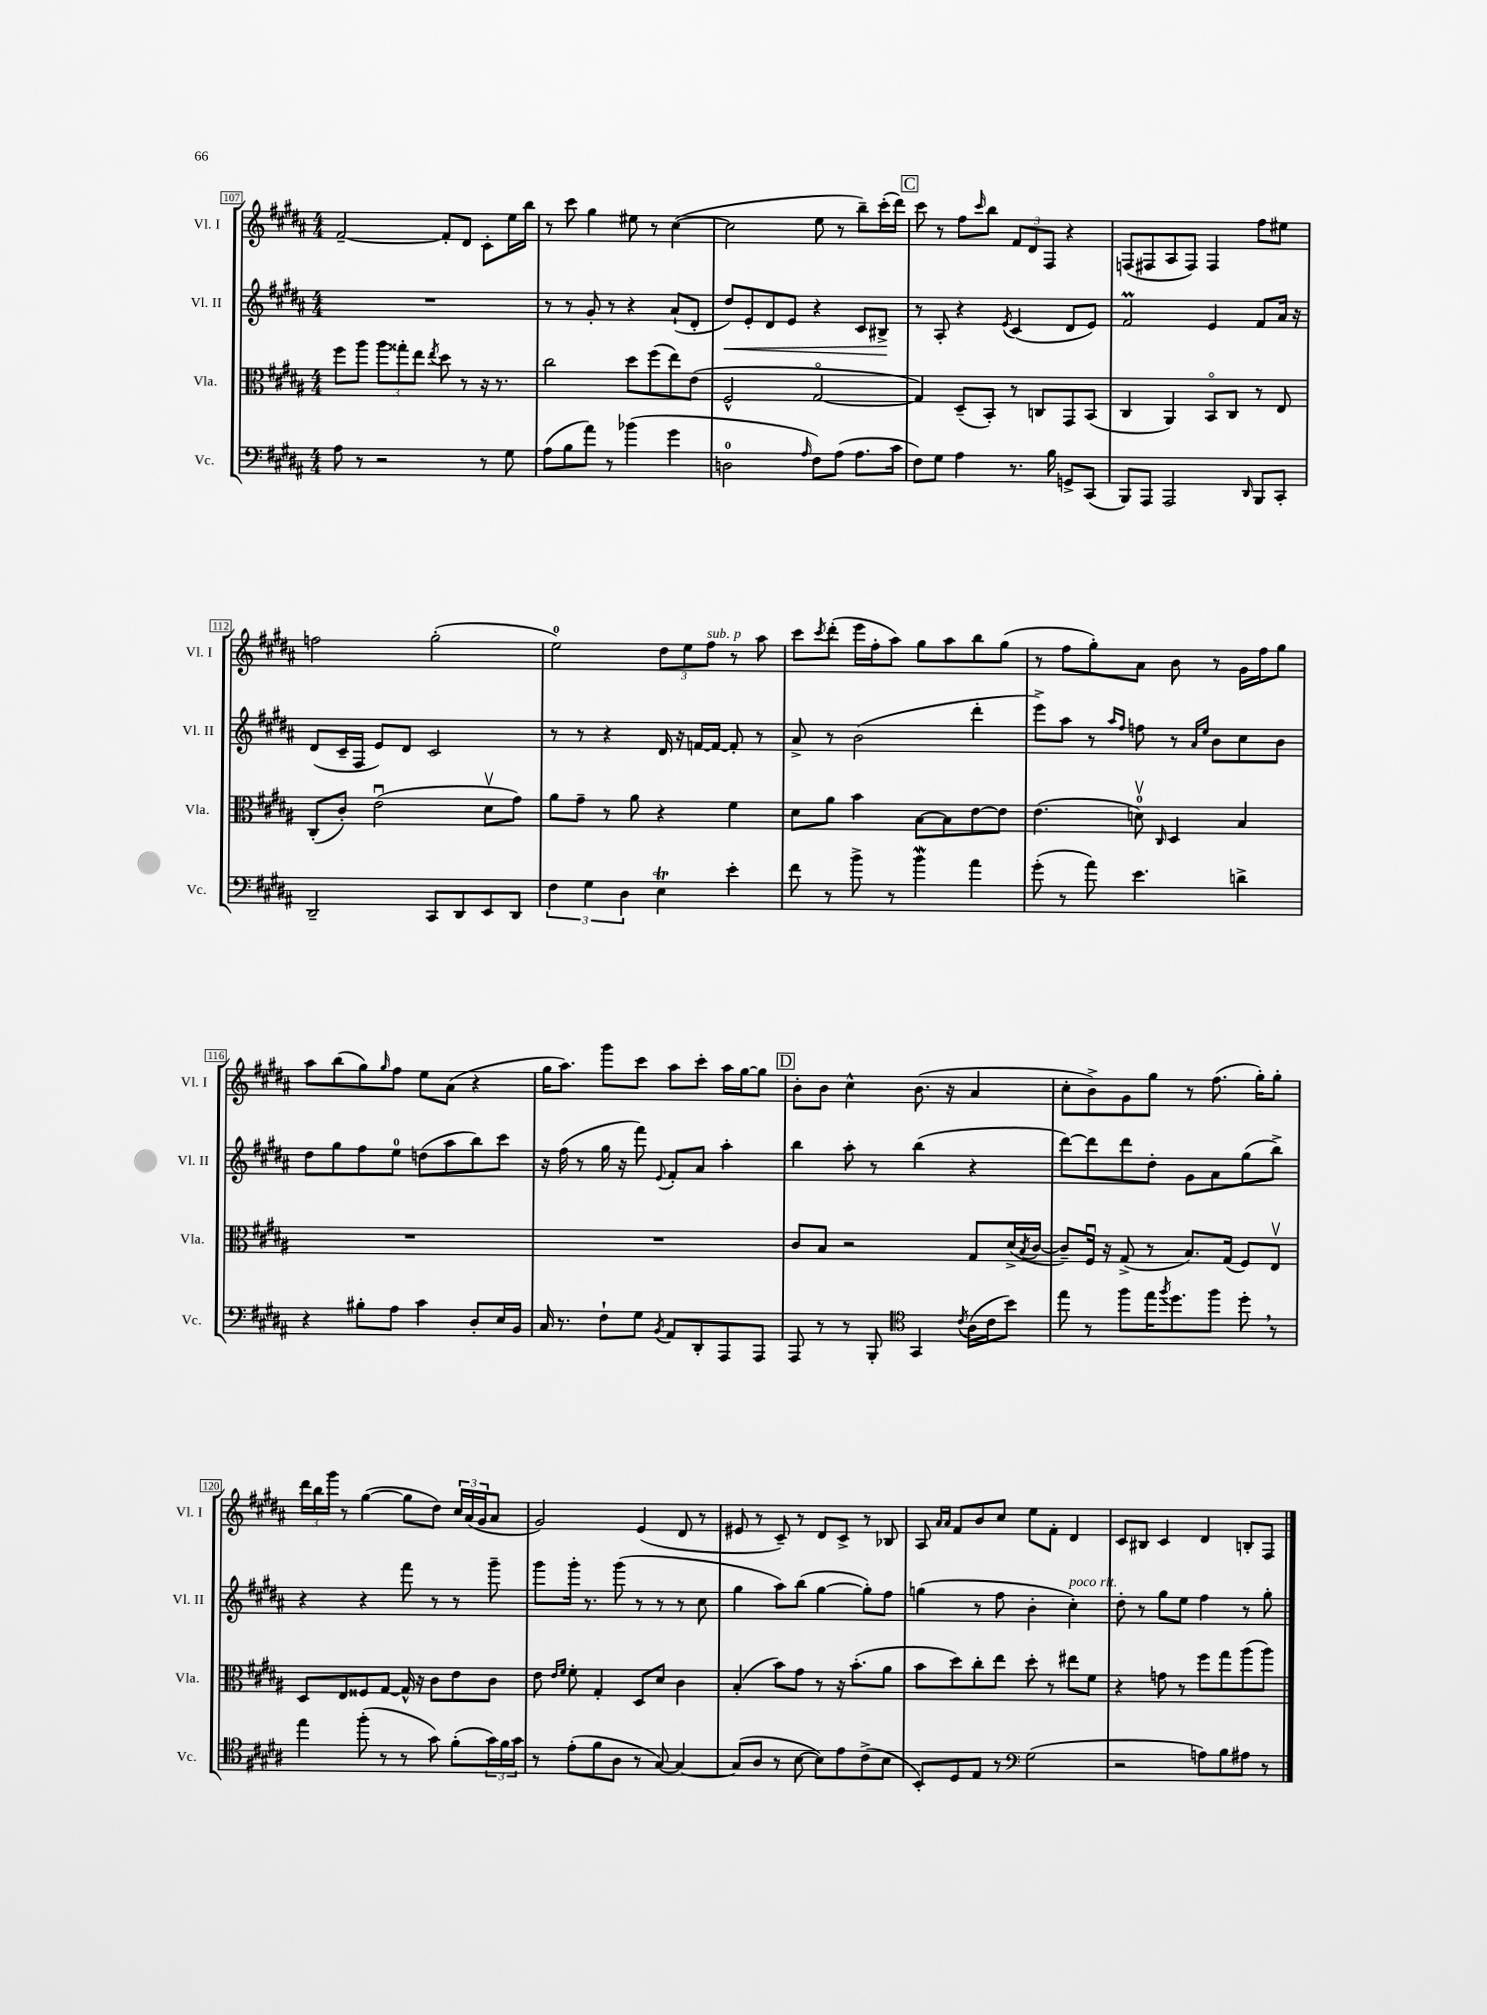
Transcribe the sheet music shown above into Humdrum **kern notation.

**kern	**kern	**kern	**kern
*staff4	*staff3	*staff2	*staff1
*clefF4	*clefC3	*clefG2	*clefG2
*k[f#c#g#d#a#]	*k[f#c#g#d#a#]	*k[f#c#g#d#a#]	*k[f#c#g#d#a#]
*M4/4	*M4/4	*M4/4	*M4/4
8A#	8ff#	1r	[2f#~
8r	8aa#	.	.
2r	12aa#	.	.
.	12gg##'	.	.
.	12ee	.	.
.	8qee	.	.
.	8dd#	.	8f#']
.	8r	.	8d#
8r	16r	.	8c#'
.	8.r	.	.
8G#	.	.	16ee
.	.	.	16bb
=	=	=	=
(8A#	2cc#	8r	8r
8B	.	8r	8ccc#
8a#)	.	8g#'	4gg#
8r	.	8r	.
(4b-	8dd#	4r	8ee#
.	(8ff#	.	8r
4g#	8ee)	(8a#`	([4cc#
.	(8e	8d#'	.
=	=	=	=
2D	2F#^^	8dd#)	2cc#]
.	.	8e'	.
.	.	8d#	.
.	.	8e	.
16qqA#	.	.	.
8F#)	[2G#o	4r	8ee
(8A#	.	.	8r
8.A#	.	8c#	8bb~)
.	.	8B#^	(16ccc#'
16c#	.	.	16ddd#)
=	=	=	=
8F#)	4G#])	8r	8ccc#
8G#	.	8A#'	8r
4A#	(8D#~	4r	8ff#
.	.	.	16qqccc#
.	8BB')	.	8bb
.	.	8qe	.
8.r	8r	(4c#	12f#
.	.	.	12d#
.	8C	.	.
.	.	.	12F#
16B	.	.	.
8GG^	8GG#	8d#	4r
(8CC#	(8BB	8e)	.
=	=	=	=
8BBB)	4C#	2f#	(8F
8AAA#	.	.	8F#
2AAA#	4AA#)	.	8A#
.	.	.	8F#)
.	8BBo	4e	4F#
.	8C#	.	.
16qqDD#	.	.	.
8BBB	8r	8f#	8ff#
8CC#'	8E	16a#	8ee#
.	.	16r	.
=	=	=	=
2DD#~	(8C#'	(8d#	2ff
.	8c#')	16c#~	.
.	.	16F#	.
.	(2eu	8e)	.
.	.	8d#	.
8CC#	.	2c#	(2gg#'
8DD#	.	.	.
8EE	8d#v	.	.
8DD#	8g#)	.	.
=	=	=	=
6F#	8a#	8r	2ee)
.	8g#~	8r	.
6G#	.	.	.
.	8r	4r	.
6D#	.	.	.
.	8a#	.	.
4E	4r	16d#	12dd#
.	.	16r	.
.	.	.	12ee
.	.	[16f	.
.	.	.	12ff#
.	.	16f_	.
4e'	4f#	8f']	8r
.	.	8r	8aa#
=	=	=	=
8f#	8d#	8a#^	8ccc#
.	.	.	8qccc#
8r	8a#	8r	(8ddd#'
8b^	4b	(2b	16eee
.	.	.	16ff#'
8r	.	.	8aa#)
4b	[8B	.	8gg#
.	8B]	.	8aa#
4a#	[8e	4ddd#'	8bb
.	8e]	.	(8gg#
=	=	=	=
(8g#'	(4.e	8eee^)	8r
8r	.	8aa#	8ff#
8a#)	.	8r	8gg#')
.	.	16qqaa#	.
.	.	16qqff#	.
4.e	8dv)	8ff	8a#
.	16qqC#	.	.
.	4D#	8r	8b
.	.	16qqa#	.
.	.	16qqee	.
.	.	8b	8r
4d^	4B	8cc#	16g#
.	.	.	16ff#
.	.	8b	8gg#
=	=	=	=
4r	1r	8dd#	8aa#
.	.	8gg#	(8bb
8B#'	.	8ff#	8gg#)
.	.	.	16qqgg#
8A#	.	8ee	8ff#
4c#	.	(8dd	8ee
.	.	8aa#	(8a#
8D#'	.	8bb)	4r
16E	.	8ccc#	.
16BB	.	.	.
=	=	=	=
16C#	1r	16r	16gg#
8.r	.	(16ff#	8.aa#)
.	.	8r	.
8F#`	.	16gg#	8ggg#
.	.	16r	.
8G#	.	8fff#)	8ccc#
8qBB	.	8qqe	.
8AA#	.	8f#'	8aa#
8DD#'	.	8a#	8ccc#'
8AAA#	.	4aa#'	16aa#
.	.	.	[16gg#
8AAA#	.	.	8gg#]
=	=	=	=
8AAA#	8c#	4bb	8b'
8r	8B	.	8b
8r	2r	8aa#'	4cc#^^
8BBB'	.	8r	.
*clefC4	*	*	*
4GG#	.	(4bb	(8.b
.	.	.	16r
8qc#	.	.	.
(16A#	8G#	4r	4a#
16c#	.	.	.
8b)	(16d#^	.	.
.	8qB	.	.
.	[16c#	.	.
=	=	=	=
8ee	8c#~])	[8ddd#)	8cc#'
8r	16F#u	8ddd#]	8b^)
.	16r	.	.
8ff#	(8G#^	8ddd#	8g#
16ee	8r	8dd#'	8gg#
8qff#	.	.	.
8.dd#	.	.	.
.	8.B)	8g#	8r
8ff#	.	8a#	(8.ff#
.	(16G#	.	.
8dd#'	8F#)	(8gg#	.
.	.	.	16gg#')
8r	8Ev	8bb^)	8gg#'
=	=	=	=
4ee	8D#	4r	24ddd#
.	.	.	24bb
.	.	.	24ggg#
.	8E	.	8r
(8ff#'	8F##	4r	([4gg#
8r	[8G#	.	.
8r	16G#^^]	8fff#	8gg#]
.	16r	.	.
8g#)	8c#	8r	8dd#)
(8f#'	8e	8r	24cc#
.	.	.	(24a#
.	.	.	24g#
24g#)	8c#	8ggg#~	8a#
24f#	.	.	.
24g#	.	.	.
=	=	=	=
8r	8e	8ggg#	2g#)
.	16qqe	.	.
.	16qqf#	.	.
(8e'	8f#'	16ggg#'	.
.	.	8.r	.
8f#	4G#'	.	.
8A#	.	(8ggg#	.
8r	8D#	8r	(4e
[8G#)	8d#	8r	.
4G#_	4c#	8r	8d#
.	.	8cc#	8r
=	=	=	=
(8G#]	(4B'	4gg#	8e#
8A#	.	.	8r
8r	8b)	8aa#)	8c#~)
[8B	8g#	(8bb	8r
8B])	8r	[4gg#	8d#
8e	16r	.	8c#^
.	(8.b'	.	.
(8c#^	.	8gg#'])	8r
8B	8a#	8ff#	8B-
=	=	=	=
8BB')	8b	(4gg	8A#
.	.	.	16qqa#
.	.	.	16qqa#
8D#	8dd#)	.	8f#
8E	8cc#'	8r	8b
8r	8ee	8ff#	8cc#
*clefF4	*	*	*
(2G#	8dd#'	4b'	8ee
.	8r	.	8f#'
.	8ee#	4cc#')	4d#
.	8f#	.	.
=	=	=	=
2r	4r	8dd#'	8c#
.	.	8r	8B#
.	8g	8gg#	4c#
.	8r	8ee	.
8A)	8ff#	4ff#	4d#
8B	8gg#	.	.
8A#	(8aa#	8r	8B'
8r	8aa#)	8gg#'	8F#
==	==	==	==
*-	*-	*-	*-
